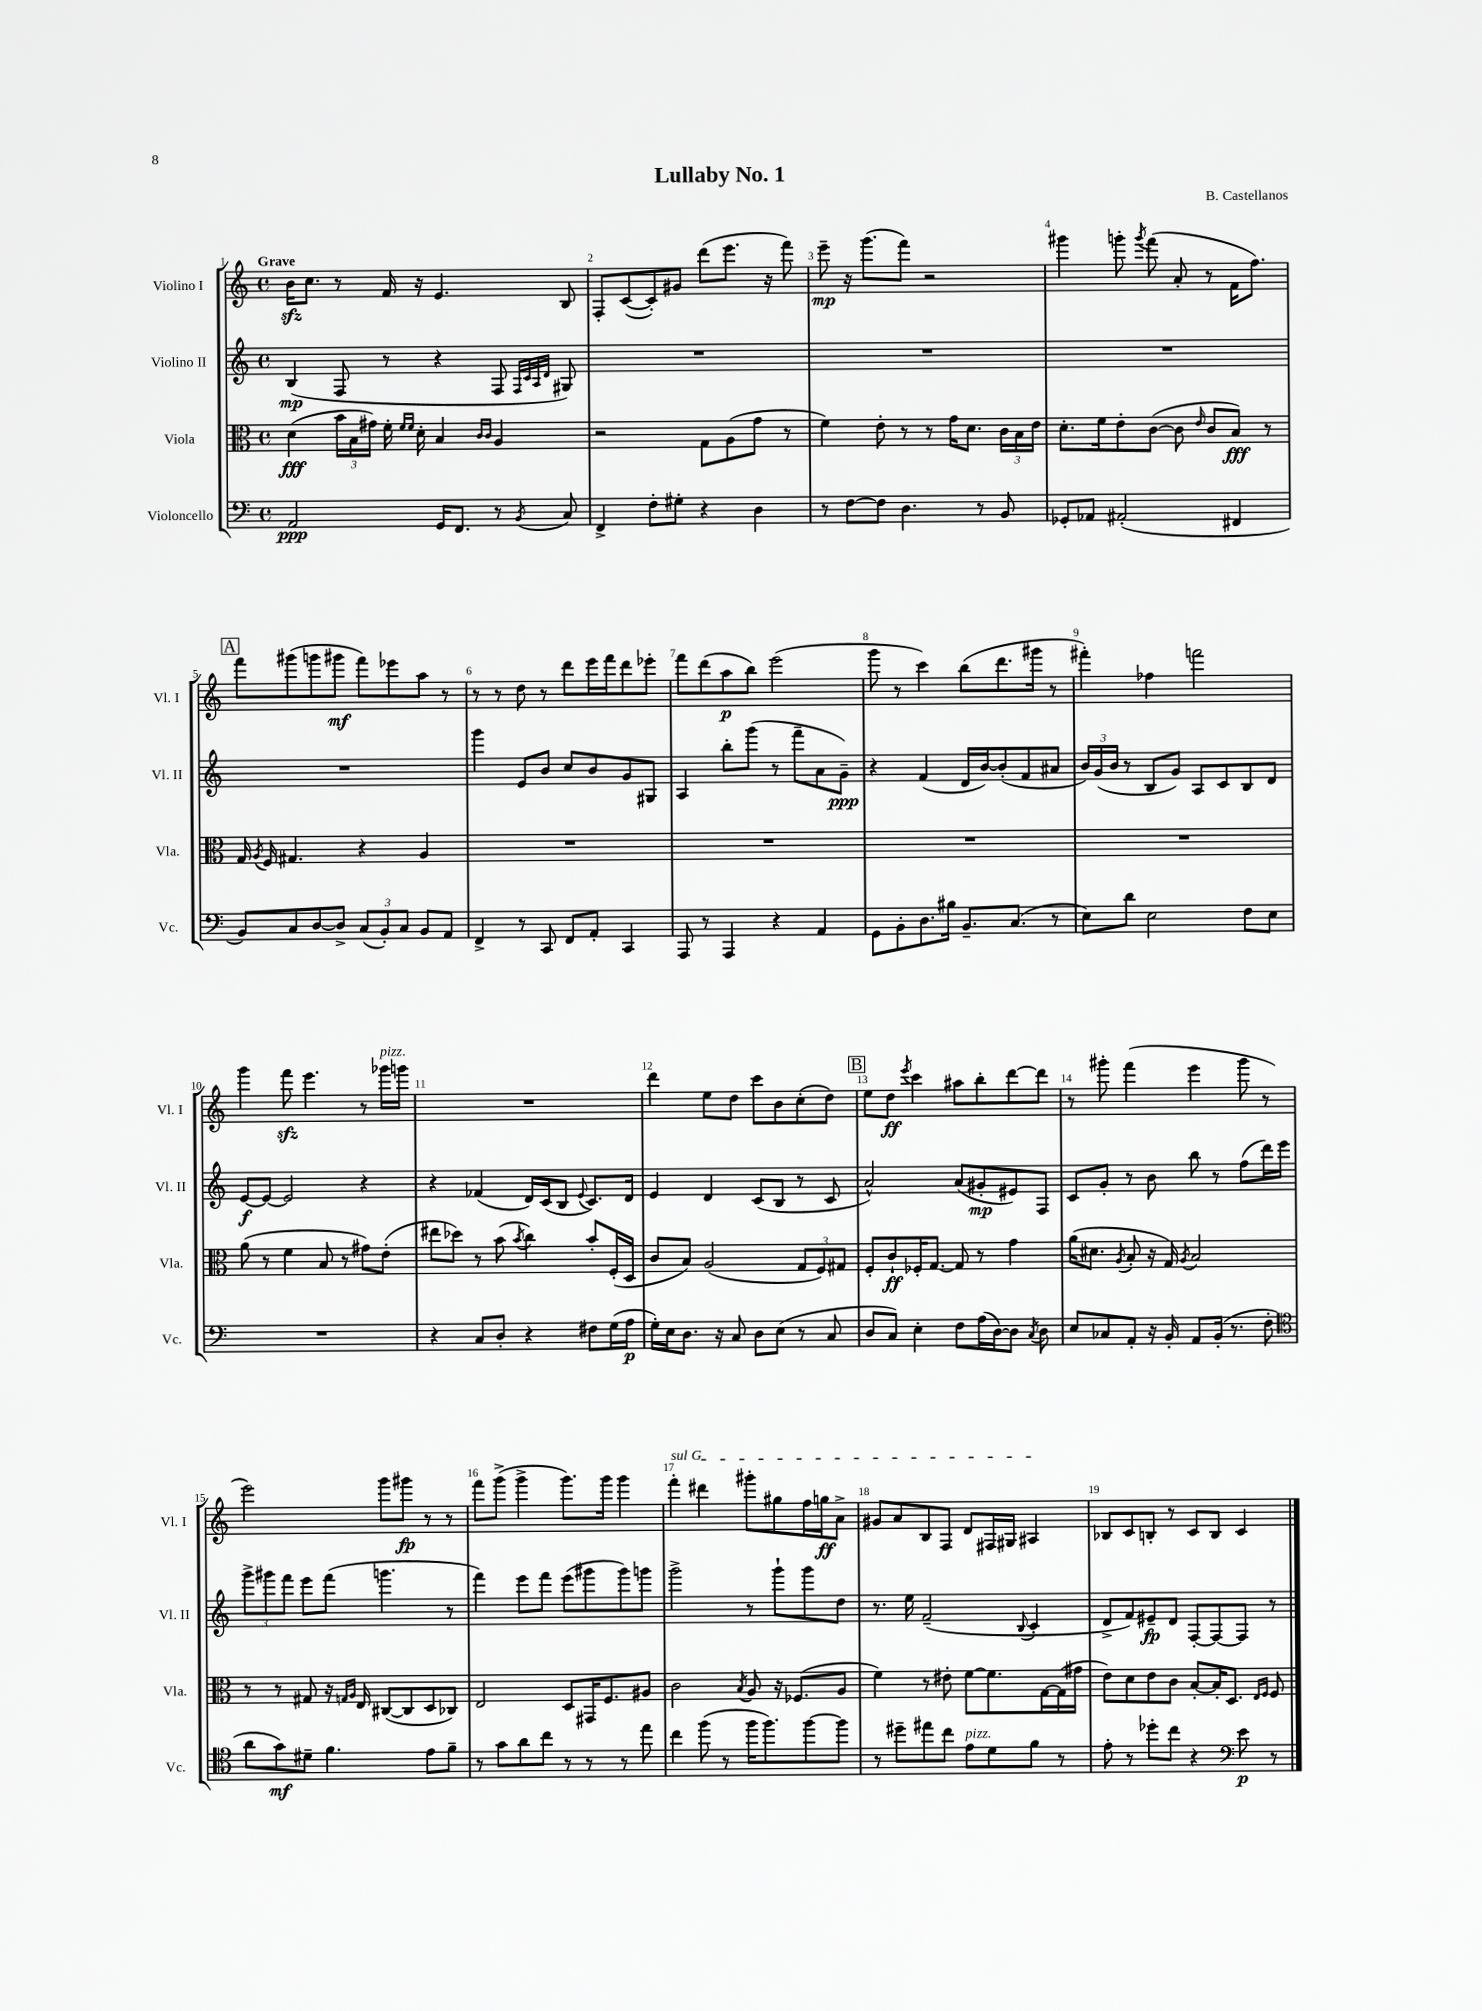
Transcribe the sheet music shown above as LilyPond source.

\header { title = "Lullaby No. 1" composer = "B. Castellanos" }
<<
\new StaffGroup <<
\new Staff = "s0" \with { instrumentName = "Violino I" shortInstrumentName = "Vl. I" } {
    \clef treble \key c \major \defaultTimeSignature \time 4/4 \tempo "Grave"
    \autoBeamOff b'16[\sfz c''8.] r8 f'16 r16 e'4. b8 |
    f8[-. c'8~( c'8-.) gis'8] d'''8[( e'''8.] r16 f'''8) |
    e'''8--\mp r16 g'''8.[( f'''8]) r2 |
    gis'''4 g'''8-. \acciaccatura { g'''8 } f'''8( a'8-. r8 f'16[ f''8.]) |
    \mark \markup { \box "A" } f'''8[ gis'''8( g'''8 gis'''8]\mf f'''8[) ees'''8 a''8] r8 |
    r8 r8 d''8 r8 d'''8[ e'''16 f'''16 d'''8 ees'''8]-. |
    f'''8[ d'''8( a''8\p b''8]) e'''2( |
    g'''8 r8 c'''4) b''8[( d'''8. gis'''16] r8 |
    fis'''4-.) fes''4 f'''2 |
    g'''4 f'''8\sfz e'''4. r8 ges'''16[^\markup { \italic "pizz." } g'''16] |
    R1 |
    d'''4 e''8[ d''8] c'''8[ b'8 c''8-.( d''8]) |
    \mark \markup { \box "B" } e''8[ d''8]\ff \acciaccatura { e'''8 } c'''4 ais''8[ b''8-. d'''8~ d'''8] |
    r8 gis'''8-. f'''4( e'''4 gis'''8 r8 |
    e'''2) g'''8[ gis'''8]\fp r8 r8 |
    f'''8[ g'''8]->( g'''4-> g'''8.[) g'''16] g'''4 |
    \once \override TextSpanner.bound-details.left.text = \markup { \italic "sul G" } f'''4-.\startTextSpan dis'''4 gis'''8[-. gis''8 f''16 g''16\ff a'8]-> |
    gis'8[ a'8 b8 f8] d'8[ fis16 gis16] ais4\stopTextSpan |
    bes8[ c'8 b8]-. r8 c'8[ b8] c'4 \bar "|." |
}
\new Staff = "s1" \with { instrumentName = "Violino II" shortInstrumentName = "Vl. II" } {
    \clef treble \key c \major \defaultTimeSignature \time 4/4
    \autoBeamOff b4\mp( f8 r8 r4 f8 \grace { f32[ c'32 a32 d'32] } gis8) |
    R1 |
    R1 |
    R1 |
    \mark \markup { \box "A" } R1 |
    g'''4 e'8[ b'8] c''8[ b'8 g'8 gis8] |
    a4 b''8[-. g'''8]( r8 f'''8[-- a'8 g'8]--\ppp) |
    r4 f'4( d'16[ b'16~) b'8-.( f'8 ais'8] |
    \tuplet 3/2 { b'16[) g'16( b'16] } r8 b8[ g'8]) a8[ c'8 b8 d'8] |
    e'8[~\f e'8]~ e'2 r4 |
    r4 fes'4( d'16[) c'16( b8] \appoggiatura { e'8 } c'8.[) d'16] |
    e'4 d'4 c'8[( b8] r8 c'8 |
    \mark \markup { \box "B" } a'2-^) a'8[( gis'8-.\mp eis'8) f8] |
    c'8[ g'8]-. r8 b'8 b''8 r8 f''8[( d'''16) e'''16] |
    \tuplet 3/2 { g'''8[-> gis'''8 f'''8] } e'''8[ f'''8]( g'''4. r8 |
    f'''4) e'''8[ f'''8] e'''8[( gis'''8 gis'''8) g'''8] |
    g'''2-> r8 g'''8[-! g'''8 d''8] |
    r8. e''16 f'2--( \appoggiatura { b8 } c'4-. |
    d'8[-> f'8) eis'8--\fp d'8] f8[~-. f8~ f8] r8 \bar "|." |
}
\new Staff = "s2" \with { instrumentName = "Viola" shortInstrumentName = "Vla." } {
    \clef alto \key c \major \defaultTimeSignature \time 4/4
    \autoBeamOff d'4\fff( \tuplet 3/2 { b'16[ b16 gis'16]) } f'16-. \grace { f'16[ f'16] } d'16-. b4 \grace { c'16[ c'16] } a4 |
    r2 g8[ a8( g'8] r8 |
    f'4) e'8-. r8 r8 g'16[ d'8.] \tuplet 3/2 { c'16[ b16 e'16] } |
    d'8.[-. f'16 e'8-. c'8]~( c'8 \grace { e'16 } c'8[ b8]\fff) r8 |
    \mark \markup { \box "A" } g16 \acciaccatura { a8 } f16 gis4. r4 a4 |
    R1 |
    R1 |
    R1 |
    R1 |
    a'8( r8 f'4 b8 r8 gis'8[) e'8]-.( |
    eis''8[ des''8]) r8 b'8( \acciaccatura { b'8 } c''4) b'8[-. f16-.( d16] |
    c'8[ b8]) a2( \tuplet 3/2 { g8[ f8) gis8] } |
    \mark \markup { \box "B" } f8[-. c'8-!\ff fes16-. g8.]~ g8 r8 g'4 |
    a'16[( dis'8.] \acciaccatura { a8 } b8-. r16 g16) \acciaccatura { a8 } b2 |
    r8 r8 gis8 r16 \grace { g16[ a16] } e16 cis8[~( cis8 d8 ces8]) |
    e2 d8[ gis,16 f8. ais8] |
    c'2 \acciaccatura { b8 } a8 r16 fes8.[( a8] |
    f'4) r8 eis'8-. f'8[~ f'8. g16~ g16( gis'16] |
    e'8[) d'8 e'8 c'8] b8[~-. b16-. d8.] \grace { e16[ f16] } f8 \bar "|." |
}
\new Staff = "s3" \with { instrumentName = "Violoncello" shortInstrumentName = "Vc." } {
    \clef bass \key c \major \defaultTimeSignature \time 4/4
    \autoBeamOff a,2\ppp g,16[ f,8.] r8 \acciaccatura { b,8 } c8 |
    f,4-> f8[-. gis8]-. r4 d4 |
    r8 f8[~ f8] d4. r8 b,8 |
    ges,8[-. aes,8] ais,2-.( fis,4 |
    \mark \markup { \box "A" } b,8[) c8 d8~ d8]-> \tuplet 3/2 { c8[( b,8-.) c8] } b,8[ a,8] |
    f,4-> r8 c,8 f,8[ a,8]-. c,4 |
    a,,8 r8 a,,4 r4 a,4 |
    g,8[ b,8-. d8. bis16] b,8.[-- c8.]( r8 |
    e8[) d'8] e2 f8[ e8] |
    R1 |
    r4 c8[ d8]-. r4 fis8[ g16( a16]\p |
    g16[-.) e16 d8.] r16 c8 d8[ e8]( r8 c8 |
    \mark \markup { \box "B" } d8[ c8]) e4-. f8[ a16( d16~) d8] \acciaccatura { c8 } d8 |
    e8[ ces8 a,8]-. r16 b,16-. a,8[ b,16]-.( r8. f8-. |
    \clef tenor a'8[ g'8\mf) dis'8]-- f'4. e'8[ f'8]-- |
    r8 g'8[ a'8 c''8] r8 r8 r8 e''8 |
    c''4 f''8( r8 f''16[ f''8.) f''8~ f''8] |
    r8 dis''8[-- eis''8 c''8] e'8[^\markup { \italic "pizz." } d'8 f'8] r8 |
    e'8-. r8 des''8[-. c''8] r4 \clef bass e'8\p r8 \bar "|." |
}
>>
>>
\layout { \context { \Score \override BarNumber.break-visibility = ##(#f #t #t) barNumberVisibility = #all-bar-numbers-visible } }
